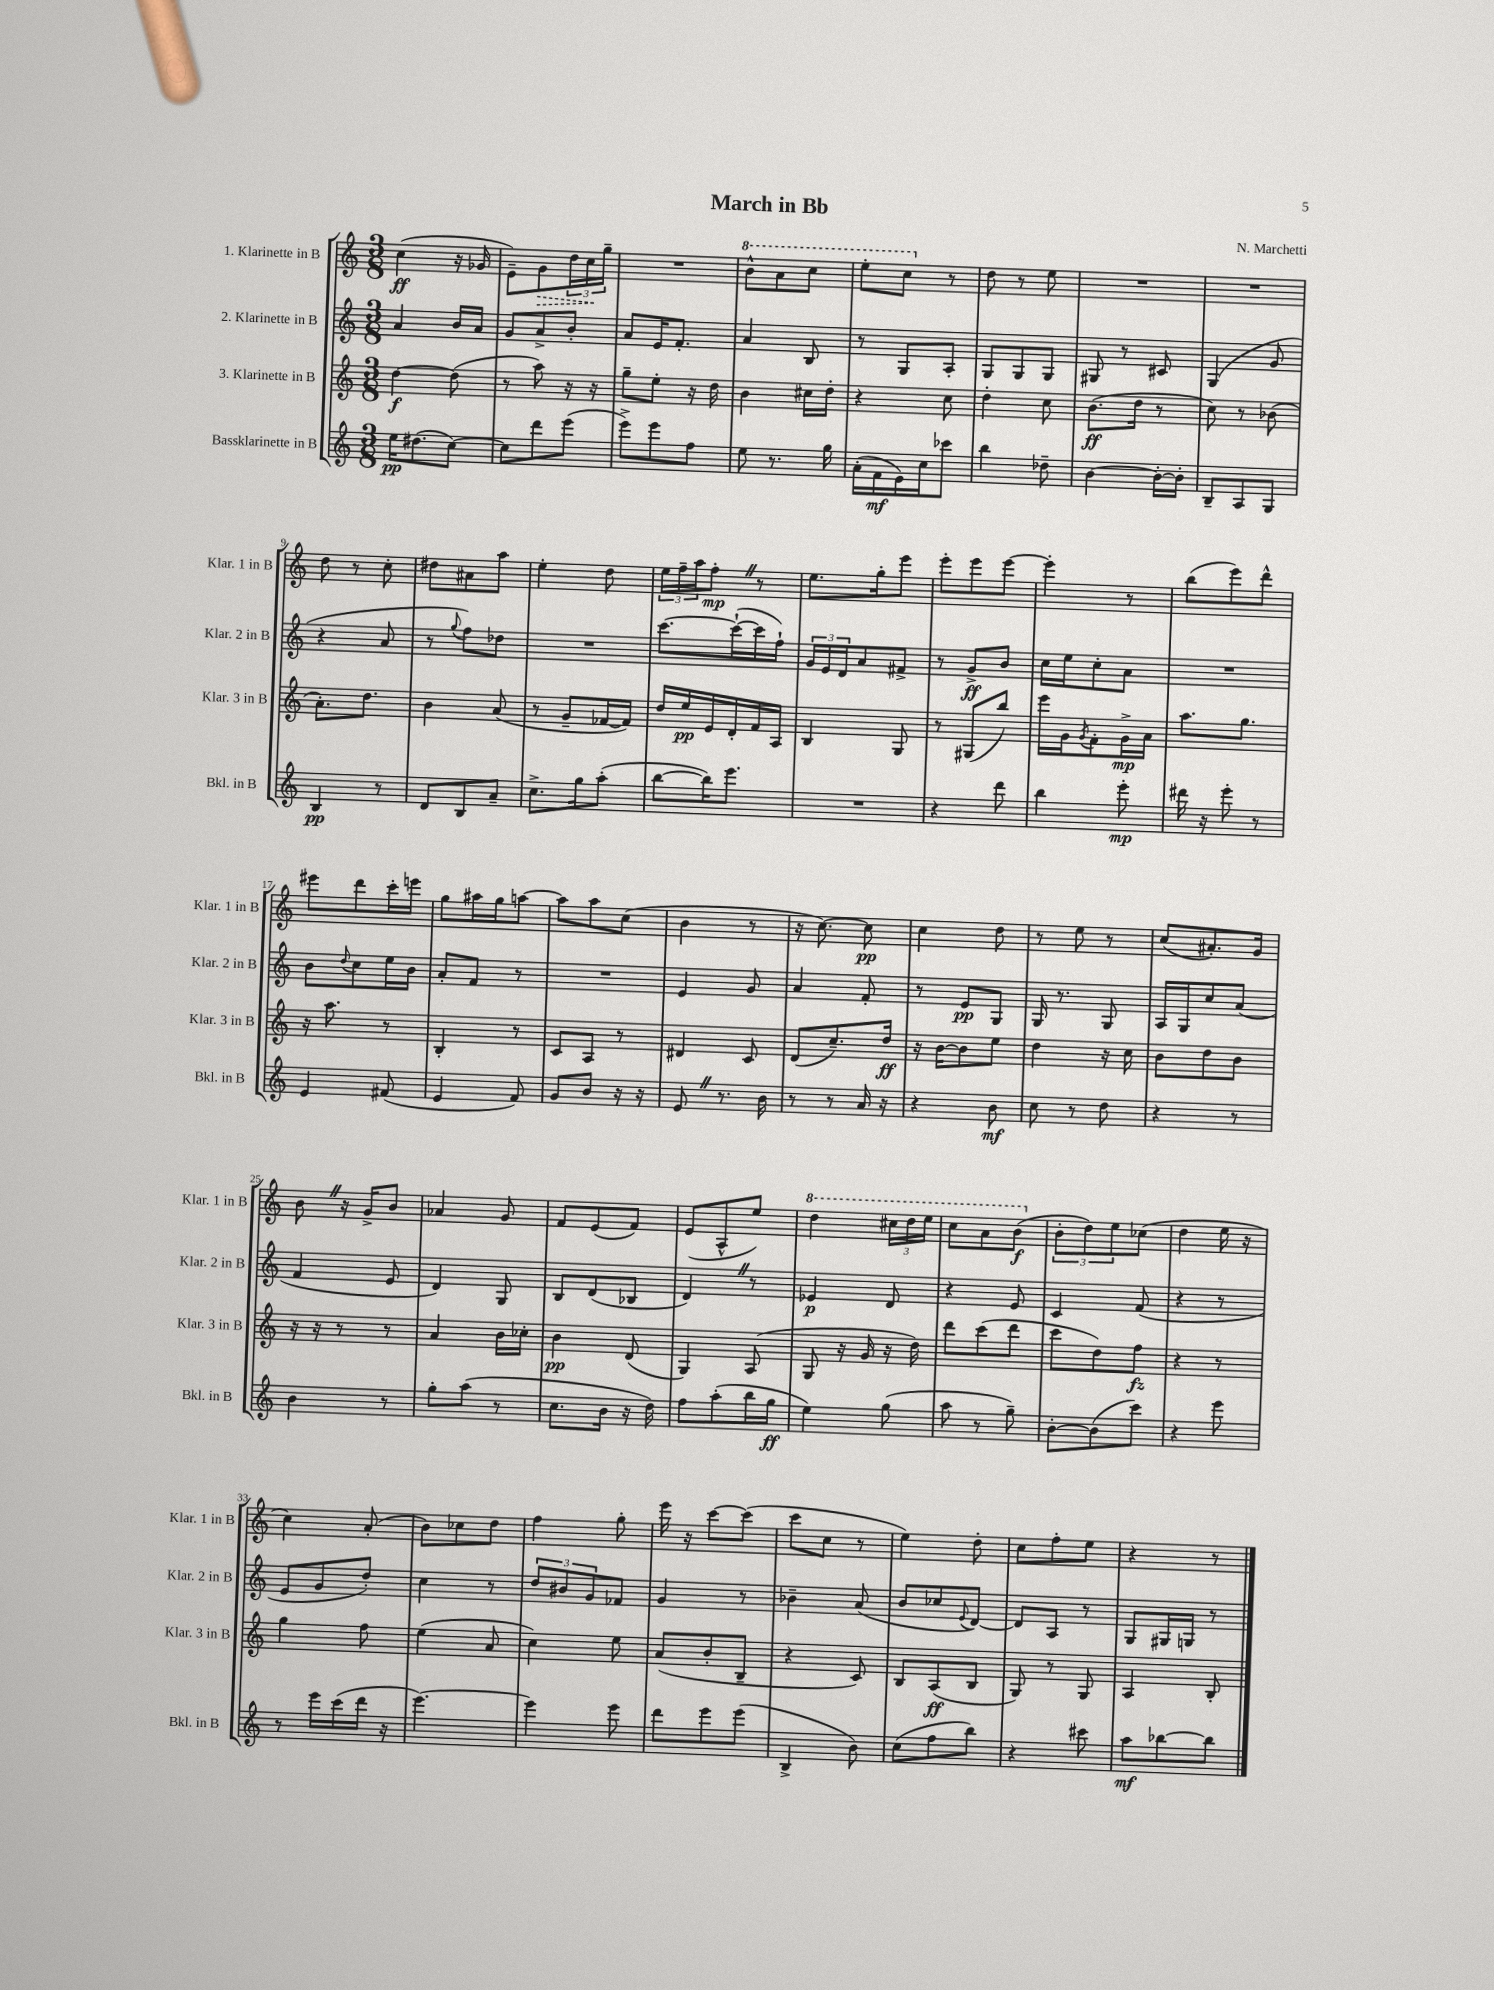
\header { title = "March in Bb" composer = "N. Marchetti" }
<<
\new StaffGroup <<
\new Staff = "s0" \with { instrumentName = "1. Klarinette in B" shortInstrumentName = "Klar. 1 in B" } {
    \clef treble \key c \major \numericTimeSignature \time 3/8
    c''4\ff( r16 ges'16 |
    e'8--) \once \override Hairpin.style = #'dashed-line g'8\> \tuplet 3/2 { d''16 c''16\! g''16-- } |
    R4. |
    \ottava #1 b''8-^ a''8 c'''8 |
    e'''8-. c'''8 \ottava #0 r8 |
    d''8 r8 e''8 |
    R4. |
    R4. |
    d''8 r8 c''8-. |
    dis''8 ais'8 a''8 |
    e''4-. d''8 |
    \tuplet 3/2 { e''16 f''16-- a''16 } f''8-.\mp \once \override BreathingSign.text = \markup { \musicglyph "scripts.caesura.straight" } \breathe r8 |
    e''8. g''16-. e'''8 |
    e'''8-. e'''8 e'''8~ |
    e'''4-. r8 |
    b''8( e'''8) d'''8-^ |
    eis'''8 d'''8 c'''16-. e'''16 |
    g''8 ais''16 g''16 a''8~ |
    a''8 a''8 c''8( |
    b'4 r8 |
    r16 c''8.~) c''8\pp |
    c''4 d''8 |
    r8 e''8 r8 |
    c''8( ais'8.-.) g'16 |
    b'8 \once \override BreathingSign.text = \markup { \musicglyph "scripts.caesura.straight" } \breathe r16 g'16-> b'8 |
    aes'4 g'8 |
    f'8 e'8( f'8) |
    e'8( a8-^ e''8) |
    \ottava #1 d'''4 \tuplet 3/2 { cis'''16 d'''16 e'''16 } |
    c'''8 a''8 b''8\f( \ottava #0 |
    \tuplet 3/2 { b'8-. d''8) e''8 } ces''8( |
    d''4 e''16 r16 |
    c''4) a'8-.( |
    b'8) ces''8 d''8 |
    f''4 g''8-. |
    e'''16 r16 c'''8~ c'''8( |
    c'''8 c''8 r8 |
    e''4) d''8-. |
    c''8 f''8-. e''8 |
    r4 r8 \bar "|." |
}
\new Staff = "s1" \with { instrumentName = "2. Klarinette in B" shortInstrumentName = "Klar. 2 in B" } {
    \clef treble \key c \major \numericTimeSignature \time 3/8
    a'4 b'16 a'16 |
    g'8 a'8-> b'8-. |
    a'8 e'16 f'8.-. |
    a'4 b8 |
    r8 g8 a8-. |
    g8 g8 g8 |
    gis8 r8 cis'8 |
    g4( g'8 |
    r4 a'8 |
    r8 \appoggiatura { g''8 } f''8) des''8 |
    R4. |
    c'''8.~ c'''16~-!( c'''16 f''16-!) |
    \tuplet 3/2 { g'16 e'16 d'16 } a'8 fis'8-> |
    r8 g'8->\ff b'8 |
    c''16 e''16 c''8-. a'8 |
    R4. |
    b'8 \appoggiatura { d''8 } c''8 e''16 b'16 |
    a'8-. f'8 r8 |
    R4. |
    e'4 g'8 |
    a'4 f'8-. |
    r8 e'8\pp g8 |
    g16 r8. g8 |
    a16 g16 c''8 a'8( |
    f'4 e'8 |
    d'4) g8 |
    b8 d'8( bes8 |
    d'4) \once \override BreathingSign.text = \markup { \musicglyph "scripts.caesura.straight" } \breathe r8 |
    ees'4\p d'8 |
    r4 e'8 |
    c'4 f'8( |
    r4 r8 |
    e'8 g'8 d''8-.) |
    c''4 r8 |
    \tuplet 3/2 { d''8 bis'8 g'8 } fes'8 |
    g'4 r8 |
    bes'4-- a'8( |
    b'8 ces''8 \appoggiatura { e'8 } d'8~) |
    d'8 a8 r8 |
    g8 gis16 g16 r8 \bar "|." |
}
\new Staff = "s2" \with { instrumentName = "3. Klarinette in B" shortInstrumentName = "Klar. 3 in B" } {
    \clef treble \key c \major \numericTimeSignature \time 3/8
    d''4~\f d''8( |
    r8 a''8) r16 r16 |
    g''8-- e''8-. r16 d''16 |
    b'4 cis''16 d''16-. |
    r4 c''8 |
    d''4-. c''8 |
    b'8.\ff( d''16 r8 |
    c''8) r8 bes'8( |
    a'8.-.) d''8. |
    b'4 a'8( |
    r8 g'8-- fes'16~ fes'16) |
    d''16 e''16\pp e'16 d'16-. f'16 a16 |
    b4 g8 |
    r8 gis8( b''8) |
    e'''16 g'16 \acciaccatura { g'8 } f'8-. g'16->\mp a'16 |
    a''8. g''8. |
    r16 a''8. r8 |
    b4-. r8 |
    c'8 a8 r8 |
    dis'4 c'8 |
    d'8( c''8.--) d''16\ff |
    r16 b'16~ b'8 e''8 |
    d''4 r16 c''16 |
    b'8 d''8 b'8 |
    r16 r16 r8 r8 |
    a'4 b'16 ces''16-. |
    b'4\pp d'8( |
    g4) a8( |
    g8 r16 g'16 r16 d''16) |
    d'''8 c'''8( d'''8 |
    c'''8 d''8) f''8\fz |
    r4 r8 |
    g''4 f''8 |
    e''4( a'8 |
    c''4) e''8 |
    a'8( b'8-. b8-- |
    r4 c'8) |
    b8 a8\ff( b8 |
    g8) r8 g8 |
    a4 b8-. \bar "|." |
}
\new Staff = "s3" \with { instrumentName = "Bassklarinette in B" shortInstrumentName = "Bkl. in B" } {
    \clef treble \key c \major \numericTimeSignature \time 3/8
    e''16\pp dis''8.( c''8~) |
    c''8 d'''8 e'''8( |
    e'''8->) e'''8 f''8 |
    e''8 r8. g''16 |
    a'16-.( f'16\mf e'16) c''16 ces'''8 |
    b''4 des''8-- |
    b'4~ b'16~-. b'16-. |
    b8-- a8 g8 |
    b4\pp r8 |
    d'8 b8 a'8-- |
    c''8.-> g''16 a''8-.( |
    b''8~ b''16) e'''8. |
    R4. |
    r4 d'''8 |
    b''4 e'''8-.\mp |
    dis'''16 r16 e'''8-. r8 |
    e'4 fis'8( |
    e'4 f'8) |
    g'8 b'8 r16 r16 |
    e'8 \once \override BreathingSign.text = \markup { \musicglyph "scripts.caesura.straight" } \breathe r8. b'16 |
    r8 r8 a'16 r16 |
    r4 b'8\mf |
    c''8 r8 d''8 |
    r4 r8 |
    b'4 r8 |
    g''8-. a''8( r8 |
    c''8. b'16 r16 d''16) |
    f''8 a''8-.( b''16 g''16\ff |
    e''4) g''8( |
    a''8 r8 g''8--) |
    b'8~-. b'8( c'''8) |
    r4 e'''8 |
    r8 e'''16 c'''16( d'''16 r16 |
    e'''4.~) |
    e'''4 e'''8 |
    d'''8 e'''8 e'''8( |
    b4-> b'8) |
    c''8( f''8 b''8) |
    r4 cis'''8 |
    a''8\mf bes''8~ bes''8 \bar "|." |
}
>>
>>
